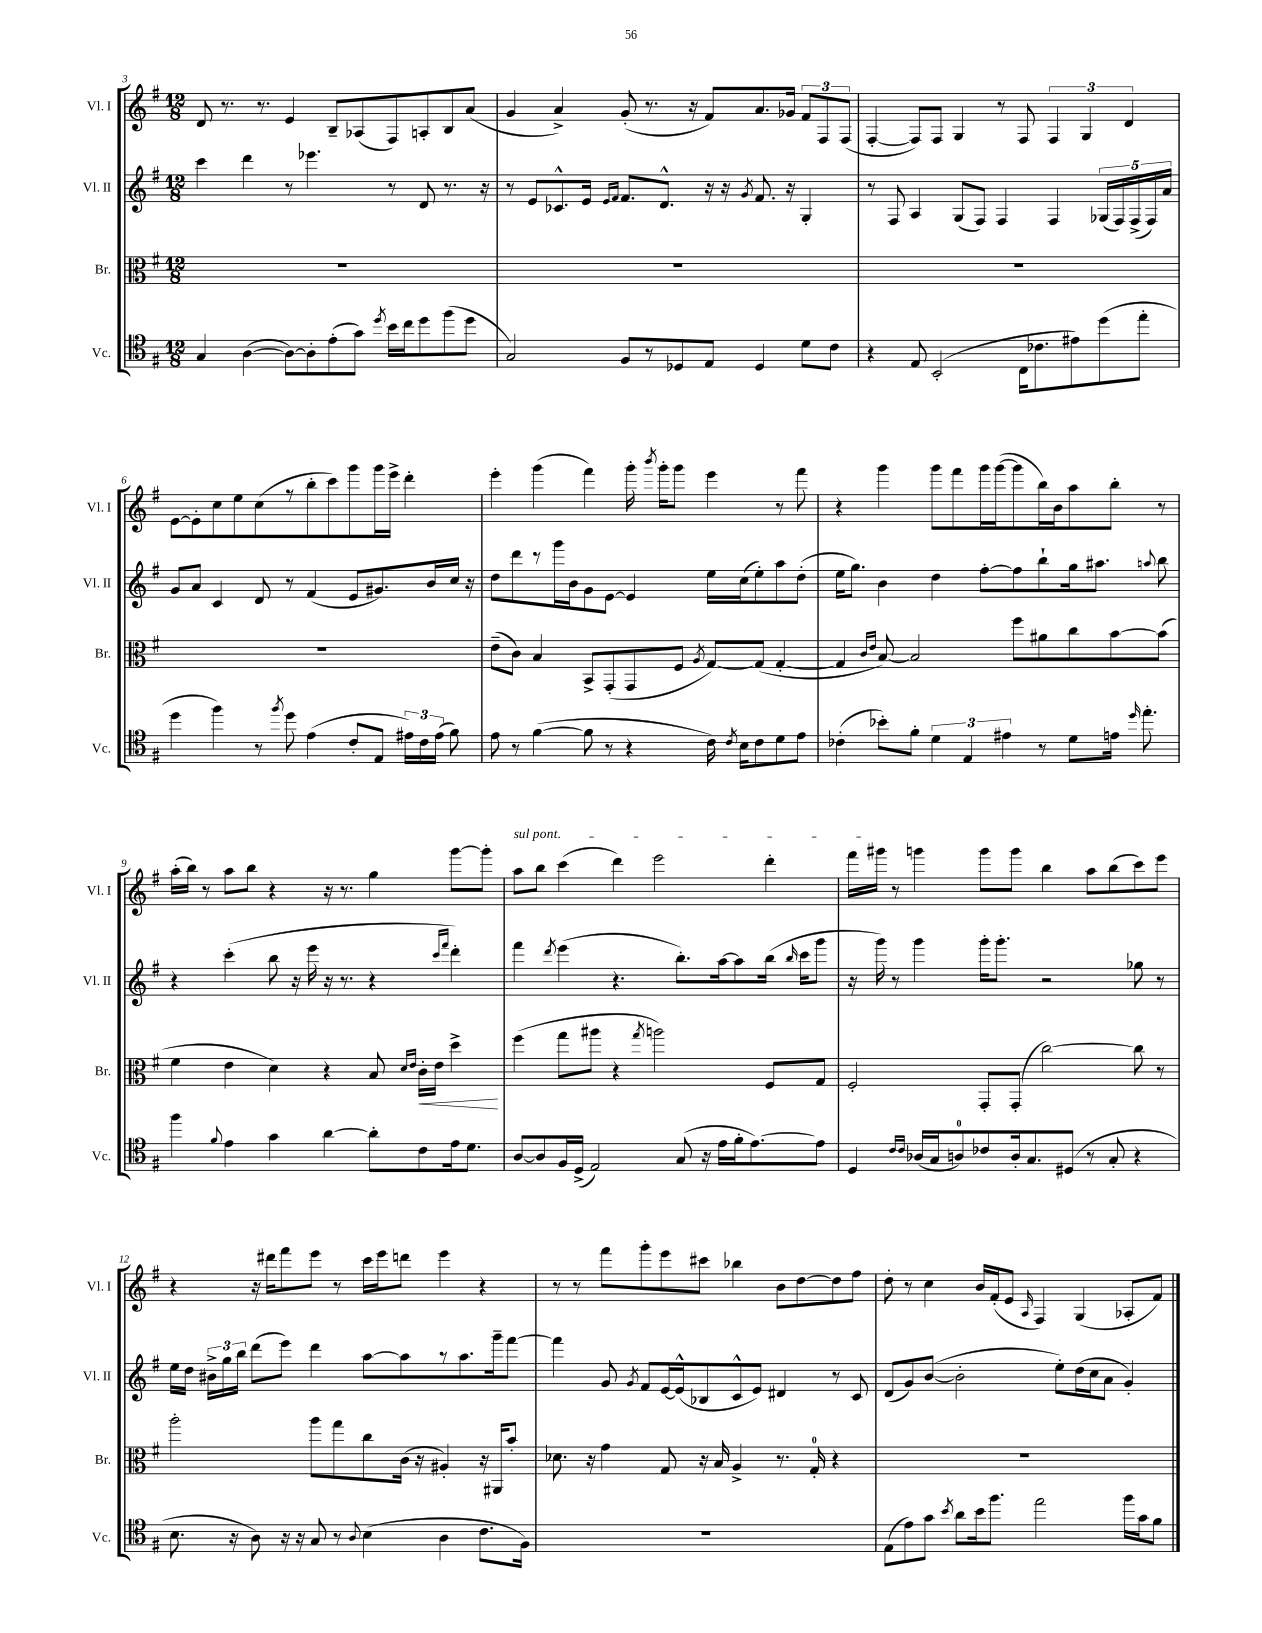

**kern	**kern	**kern	**kern
*staff4	*staff3	*staff2	*staff1
*clefC4	*clefC3	*clefG2	*clefG2
*k[f#]	*k[f#]	*k[f#]	*k[f#]
*M12/8	*M12/8	*M12/8	*M12/8
4G	1.r	4ccc	8d
.	.	.	8.r
([4A	.	4ddd	.
.	.	.	8.r
8A_)	.	8r	4e
8A']	.	4.eee-	.
(8e'	.	.	8B~
8g)	.	.	(8A-
8qdd	.	.	.
16b	.	8r	8F#)
16cc	.	.	.
8dd	.	8d	8A'
(8ff#	.	8.r	8B
8dd	.	.	(8a
.	.	16r	.
=	=	=	=
2G)	1.r	8r	4g
.	.	8e	.
.	.	8.c-^^	4a^)
.	.	16e	.
.	.	16qqe	.
.	.	16qqf#	.
8F#	.	8.f#	(8g'
8r	.	.	8.r
.	.	8.d^^	.
8D-	.	.	.
.	.	.	16r
8E	.	16r	8f#)
.	.	16r	.
.	.	8qg	.
4D-	.	8.f#	8.a
.	.	16r	16g-
8d	.	4G'	12f#
.	.	.	12F#
8c	.	.	.
.	.	.	(12F#
=	=	=	=
4r	1.r	8r	[4F#'
.	.	8F#	.
8E	.	4A	8F#])
(2BB'	.	.	8F#
.	.	(8G	4G
.	.	8F#)	.
.	.	4F#	8r
16C	.	.	8F#
8.c-	.	.	.
.	.	4F#	6F#
8e#)	.	.	.
.	.	.	6G
(8dd	.	(20G-	.
.	.	20F#)	.
.	.	.	6d
.	.	(20F#^	.
8ee'	.	.	.
.	.	20F#)	.
.	.	20a	.
=	=	=	=
4dd	1.r	8g	[8e
.	.	8a	8e']
4ff#)	.	4c	8cc
.	.	.	8ee
8r	.	8d	(8cc
8qff#	.	.	.
8dd	.	8r	8r
(4e	.	(4f#	8bb'
.	.	.	8ccc)
8c'	.	8e	8ggg
8E	.	8.g#)	16ggg
.	.	.	16eee^
24e#)	.	.	4ddd'
24c	.	.	.
.	.	16b	.
(24e#	.	.	.
8f#)	.	16cc	.
.	.	16r	.
=	=	=	=
8e	(8e~	8dd	4eee'
8r	8c)	8ddd	.
([4f#	4B	8r	(4ggg
.	.	16ggg	.
.	.	16b	.
8f#]	8BB^	8g	4fff#)
8r	(8GG'	[8e	.
4r	8GG	4e]	16ggg'
.	.	.	8qbbb
.	.	.	16ggg'
.	8F#	.	8ggg
.	8qA	.	.
16c)	[8G)	16ee	4eee
8qc	.	.	.
16B	.	(16cc	.
8c	(8G]	8ee')	.
8d	[4G'	8aa	8r
8e	.	(8dd'	8fff#
=	=	=	=
(4c-'	4G]	16ee	4r
.	.	8.gg)	.
.	16qqc	.	.
.	16qqe	.	.
8b-')	[8B)	4b	4ggg
8f#'	2B]	.	.
6d	.	4dd	8ggg
.	.	.	8fff#
6E	.	.	.
.	.	[8ff#'	16ggg
.	.	.	([16ggg
6e#	.	.	.
.	8ff#	8ff#]	8ggg]
8r	8a#	8bb`	16bb)
.	.	.	16b
8d	8cc	16gg	8aa
.	.	8.aa#	.
16e	[8b	.	8bb'
16qqdd	.	.	.
8.ee'	.	.	.
.	.	8qqaa	.
.	(8b]	8bb	8r
=	=	=	=
4ff#	4f#	4r	(16aa'
.	.	.	16bb)
.	.	.	8r
8qqf#	.	.	.
4e	4e	(4ccc'	8aa
.	.	.	8bb
4g	4d)	8bb	4r
.	.	16r	.
.	.	16eee	.
[4a	4r	16r	16r
.	.	8.r	8.r
8a']	8B	4r	4gg
.	16qqd	.	.
.	16qqe	.	.
8c	16c'	.	.
.	16e	.	.
.	.	16qqccc	.
.	.	16qqfff#	.
16e	4dd^	4ddd')	[8ggg
8.d	.	.	.
.	.	.	8ggg']
=	=	=	=
[8A	(4ff#	4fff#	8aa
8A]	.	.	8bb
.	.	8qddd	.
16F#	8gg	(4eee	(4ccc
(16D^	.	.	.
2E)	8aa#	.	.
.	4r	4.r	4ddd)
.	8qgg	.	.
.	2aa)	.	2eee
(8G	.	8.bb')	.
16r	.	.	.
16e	.	[16aa	.
16f#'	.	8aa]	.
[8.e)	.	.	.
.	8F#	(16bb	4ddd'
.	.	16qqbb	.
.	.	16ccc	.
8e]	8G	8ggg	.
=	=	=	=
4D	2F#'	16r	16fff#
.	.	16ggg)	16ggg#
.	.	8r	8r
16qqc	.	.	.
16qqc	.	.	.
(16A-	.	4ggg	4ggg
16G	.	.	.
8A)	.	.	.
8c-	8GG'	16ggg'	8ggg
.	.	8.ggg'	.
16A'	(8GG'	.	8ggg
8.G	.	.	.
.	[2cc)	2r	4bb
(8D#	.	.	.
8r	.	.	8aa
8G'	.	.	(8bb
4r	8cc]	8gg-	8ccc)
.	8r	8r	8eee
=	=	=	=
8.B	2aa'	16ee	4r
.	.	16dd	.
.	.	24b#^	.
.	.	24gg	.
16r	.	.	.
.	.	24bb	.
8A)	.	(8ddd	16r
.	.	.	16ddd#
16r	.	8eee)	8fff#
16r	.	.	.
8G	8aa	4ddd	8eee
8r	8gg	.	8r
8qqA	.	.	.
(4B	8cc	[8aa	16ccc
.	.	.	16eee
.	(16c	8aa]	8ddd
.	16r	.	.
4A	4A#')	8r	4eee
.	.	8.aa	.
8.c	16r	.	4r
.	16AA#	16ggg~	.
.	8b'	[8fff#	.
16F#)	.	.	.
=	=	=	=
1.r	8.d-	4fff#]	8r
.	.	.	8r
.	16r	.	.
.	4g	8g	8fff#
.	.	8qg	.
.	.	8f#	8ggg'
.	8G	[16e	8eee
.	.	(16e^^]	.
.	16r	8B-	8ccc#
.	16B	.	.
.	4A^	8c^^	4bb-
.	.	8e)	.
.	8.r	4d#	8b
.	.	.	[8dd
.	16G'	.	.
.	4r	8r	8dd]
.	.	8c	8ff#
=	=	=	=
(8E	1.r	(8d	8dd'
8e)	.	8g)	8r
8g	.	([8b	4cc
8qb	.	.	.
8a	.	2b']	.
16b	.	.	16b
8.ff#	.	.	(16f#'
.	.	.	8e
.	.	.	16qqA
2ee	.	.	4F#)
.	.	8ee')	.
.	.	(16dd	(4G
.	.	16cc	.
.	.	8a	.
16ff#	.	4g')	8A-'
16g	.	.	.
8f#	.	.	8f#)
==	==	==	==
*-	*-	*-	*-
